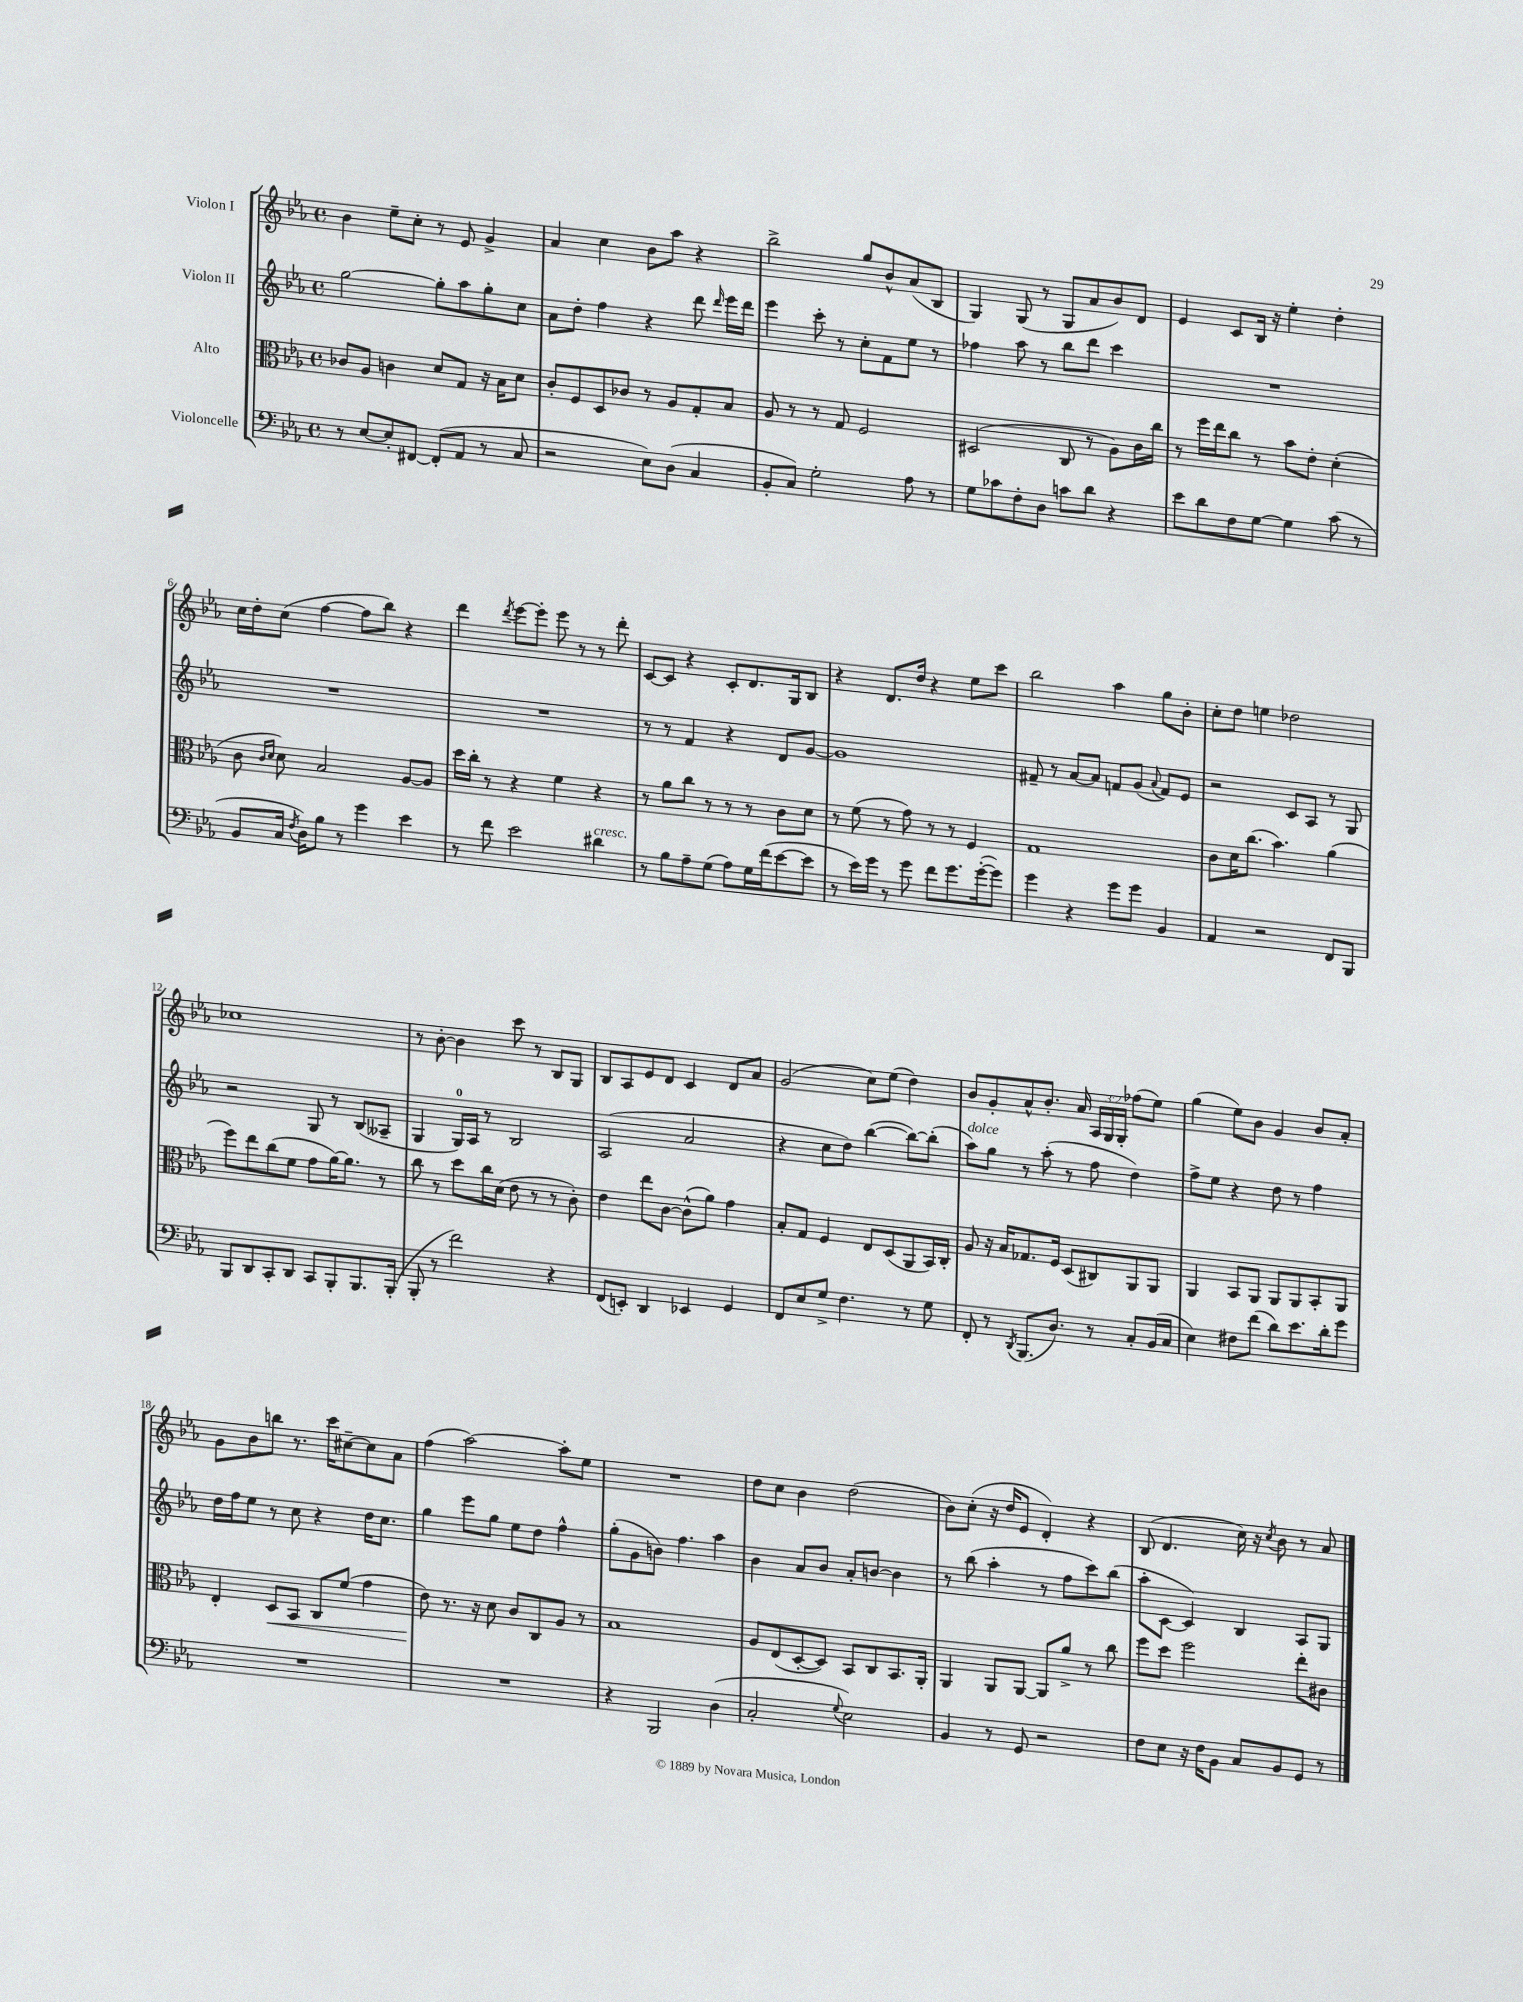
<<
\new StaffGroup <<
\new Staff = "s0" \with { instrumentName = "Violon I" } {
    \clef treble \key ees \major \defaultTimeSignature \time 4/4 \override Staff.TupletNumber.text = #tuplet-number::calc-fraction-text
    \autoBeamOff bes'4 ees''8[-- c''8]-. r8 ees'8 g'4-> |
    aes'4 c''4 bes'8[ aes''8] r4 |
    bes''2-> g''8[ bes'8-^ aes'8( bes8] |
    g4) g8( r8 g8[ aes'8 bes'8) d'8] |
    ees'4 c'8[ bes16] r16 ees''4-. d''4-. |
    c''16[ d''16-. c''8]( f''4~ f''8[ bes''8]) r4 |
    d'''4 \acciaccatura { d'''8 } ees'''8[~ ees'''8]-. ees'''8 r8 r8 d'''8-. |
    c'8[~ c'8] r4 c'8[-. d'8. g16 bes8] |
    r4 d'8.[ d''16] r4 ees''8[ c'''8] |
    bes''2 aes''4 g''8[ bes'8]-. |
    c''8[-. d''8] e''4 des''2 |
    ces''1 |
    r8 bes'8~-. bes'4 c'''8 r8 bes8[ g8] |
    bes8[ aes8 ees'8 d'8] c'4 d'8[ aes'8] |
    g'2( c''8[) ees''8]( d''4) |
    bes'8[ g'8-. aes'8-^ bes'8.]-. aes'16 \tuplet 3/2 { aes16[ g16 g16]-. } fes''8[( ees''8]) |
    g''4( ees''8[) bes'8] g'4 bes'8[ aes'8]-. |
    g'8[ bes'8 b''8] r8. c'''16[ cis''8~-- cis''8 aes'8] |
    f''4( aes''2~) aes''8[-. ees''8] |
    R1 |
    d''8[ c''8] bes'4 d''2( |
    bes'8[) c''8]-.( r16 d''16[ ees'8] d'4-.) r4 |
    bes8( d'4. c''16) r16 \acciaccatura { c''8 } bes'8 r8 aes'8 \bar "|." |
}
\new Staff = "s1" \with { instrumentName = "Violon II" } {
    \clef treble \key ees \major \defaultTimeSignature \time 4/4
    \autoBeamOff g''2~ g''8[-. aes''8 g''8-. c''8] |
    aes'8[ d''8]-. f''4 r4 d'''8 \grace { d'''16 } ees'''16[ d'''16] |
    ees'''4 c'''8-. r8 c''8[-. f'8 ees''8] r8 |
    fes''4 aes''8 r8 bes''8[ d'''8] c'''4 |
    R1 |
    R1 |
    R1 |
    r8 r8 f'4 r4 d'8[ g'8]~ |
    g'1 |
    fis'8-- r8 aes'8[~ aes'8] f'8[ g'8]( \appoggiatura { aes'8 } f'8[) ees'8] |
    r2 c'8[ aes8] r8 g8 |
    r2 g8 r8 bes8[( aeses8]-- |
    g4 g16[-0) aes16] r8 bes2 |
    aes2( aes'2 |
    r4 c''8[ d''8]) bes''4~( bes''8[~) bes''8]-.( |
    aes''8[^\markup { \italic "dolce" }) g''8] r8 aes''8-.( r8 f''8 d''4) |
    f''8[-> ees''8] r4 d''8 r8 f''4 |
    d''16[ f''16 ees''8] r8 c''8 r4 d''16[ c''8.] |
    g''4 ees'''8[ g''8] ees''8[ d''8] f''4-^ |
    g''8[-.( g'8 b'8]) f''4. aes''4 |
    bes'4 aes'8[ bes'8] aes'8[-. b'8]~ b'4 |
    r8 bes''8( aes''4-. r8 f''8[ c'''8) bes''8]( |
    aes''8[-. c'8]~ c'4) bes4 aes8[ g8] \bar "|." |
}
\new Staff = "s2" \with { instrumentName = "Alto" } {
    \clef alto \key ees \major \defaultTimeSignature \time 4/4
    \autoBeamOff ces'8[ aes8] c'4 d'8[ g8] r16 bes16[ d'8] |
    c'8[-. f8 d8 ces'8] r8 aes8[ g8-. bes8] |
    aes8 r8 r8 g8 f2 |
    dis2( c8 r8 aes8[) c'16 c''16] |
    r8 f''16[ ees''16 c''8] r8 bes'8[ ees'8]-. d'4-.( |
    c'8 \grace { c'16[ d'16] } d'8) bes2 aes8[~ aes8] |
    d''16[ c''16]-. r8 r4 f'4 r4 |
    r8 aes'8[ c''8] r8 r8 r8 c'8[ d'8] |
    r8 f'8( r8 g'8) r8 r8 f4 |
    g1 |
    c'8[ d'16 c''8.]( bes'4.) aes'4( |
    f''8[) ees''8 c''8( f'8] g'8[ aes'16~) aes'8.] r8 |
    c''8 r8 d''8[ c''16 d'16]( ees'8 r8 r8 c'8-.) |
    ees'4 ees''8[ c'8]~ c'8[-^( aes'8]) g'4 |
    bes8[-. g8] f4 ees8[ d8( aes,8 bes,16) c16]-. |
    aes8 r16 bes16[ ges8. f16] d8[( cis8) aes,8 aes,8] |
    aes,4 bes,8[ aes,8] aes,8[ aes,8 bes,8-. aes,8] |
    ees4-. d8[\< bes,8] c8[ f'8]( g'4 |
    ees'8\!) r8. r16 d'8 c'8[ c8 aes8] r8 |
    bes1 |
    aes8[ ees8( d8~-. d8]) bes,8[ c8 bes,8. aes,16]-. |
    aes,4 aes,8[ aes,8]~ aes,8[ aes'8]-> r8 c''8 |
    f''8[ d''8] f''2 ees''8[-. cis'8] \bar "|." |
}
\new Staff = "s3" \with { instrumentName = "Violoncelle" } {
    \clef bass \key ees \major \defaultTimeSignature \time 4/4
    \autoBeamOff r8 ees8[~ ees8-. fis,8]~ fis,8[-.( aes,8] r8 c8 |
    r2 ees8[) d8]( c4 |
    bes,8[-. c8]) g2-. aes8 r8 |
    g8[ ces'8 f8-. d8] c'8[ d'8] r4 |
    ees'8[ d'8 f8 g8]~ g4 c'8( r8 |
    bes,8[ c16] \acciaccatura { f8 } d16[) bes8] r8 g'4 ees'4 |
    r8 f'8 ees'2 dis'4^\markup { \italic "cresc." } |
    r8 bes8[ aes8-- g8]( aes8[) g16 f'16( ees'8~ ees'8] |
    r8 ees'16[) g'16] r8 g'8 f'8[ g'8. g'16~-.( g'8]) |
    g'4 r4 g'8[ g'8] bes,4 |
    aes,4 r2 f,8[ bes,,8] |
    bes,,8[ d,8 c,8-. d,8] c,8[ bes,,8-. bes,,8. bes,,16]-.( |
    bes,,8-. r8 f'2) r4 |
    f,8[( e,8]-.) d,4 ees,4 g,4 |
    f,8[ ees8 g8]-> f4. r8 g8 |
    f,8-. r8 \acciaccatura { d,8 } bes,,8.[( d8.]) r8 c8[-. bes,16( c16] |
    ees4) fis8[ f'8]( d'8[) ees'8. d'16-. g'8] |
    R1 |
    R1 |
    r4 bes,,2 d4( |
    c2-. \appoggiatura { g8 } ees2) |
    bes,4 r8 g,8 r2 |
    f8[ ees8] r16 f16[ bes,8] c8[ bes,8 g,8] r8 \bar "|." |
}
>>
>>
